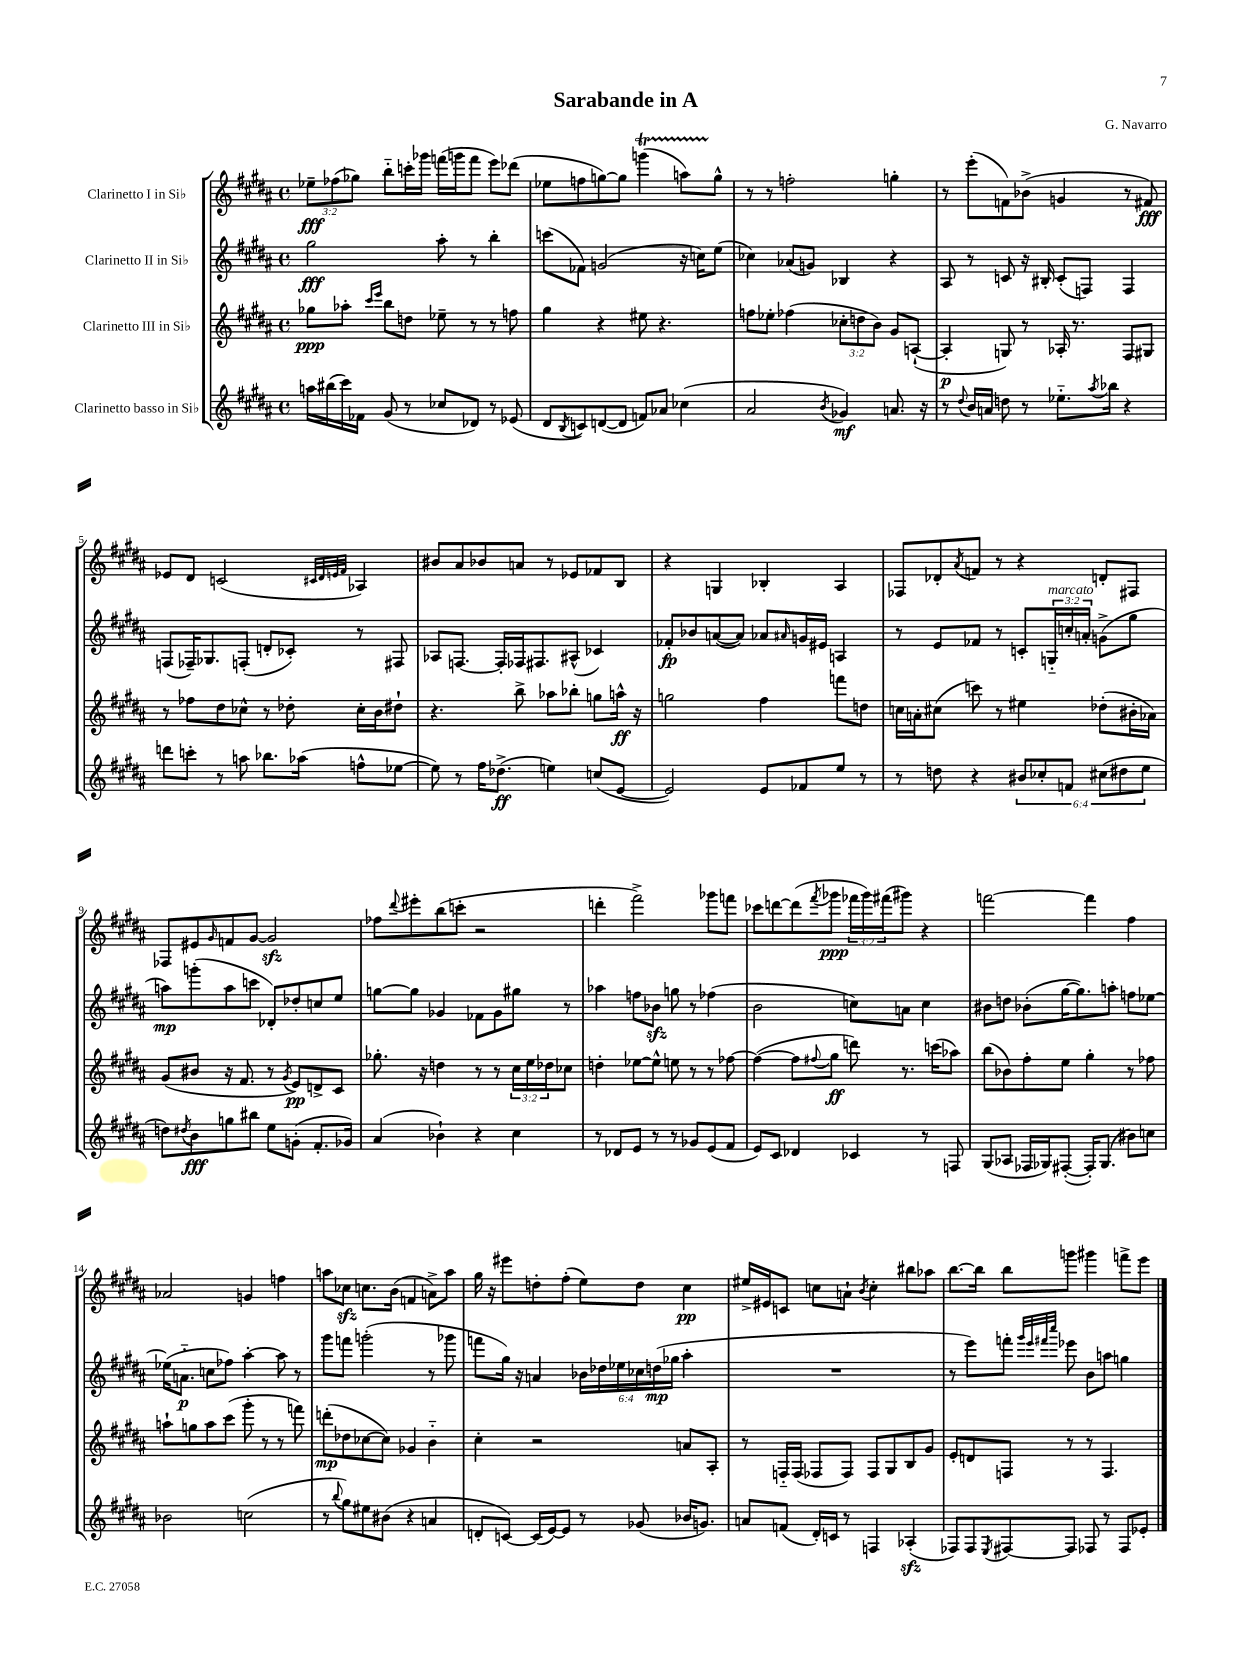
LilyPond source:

\header { title = "Sarabande in A" composer = "G. Navarro" }
<<
\new StaffGroup <<
\new Staff = "s0" \with { instrumentName = "Clarinetto I in Sib" } {
    \clef treble \key b \major \defaultTimeSignature \time 4/4 \override Staff.TupletNumber.text = #tuplet-number::calc-fraction-text
    \tuplet 3/2 { ees''8--\fff fes''8( ges''8) } b''8-_ c'''16-. ges'''16 f'''16( g'''16 f'''8 e'''8) des'''8( |
    ees''8 f''8 g''8~) g''8 g'''4\startTrillSpan( a''8) g''8-^\stopTrillSpan |
    r8 r8 f''2-. g''4-. |
    r8 e'''8-.( f'8) bes'8->( g'4 r8 fis'8\fff) |
    ees'8 dis'8 c'2( \grace { cis'32 dis'32 e'32 fis'32 } aes4) |
    bis'8 ais'8 bes'8 a'8 r8 ees'8 fes'8 b8 |
    r4 g4 bes4-. ais4 |
    fes8 des'8-. \acciaccatura { ais'8 } f'8 r8 r4 d'8-. fis8 |
    fes8 eis'8 \grace { gis'16 } f'8 gis'8~ gis'2\sfz |
    fes''8 \appoggiatura { dis'''8 } eis'''8-. b''8( c'''8-. r2 |
    d'''4-. fis'''2->) ges'''8 f'''8 |
    ces'''8 d'''8~ d'''8( \acciaccatura { fis'''8 } ges'''8\ppp \tuplet 3/2 { fes'''16 ges'''16) fis'''16( } gis'''8) r4 |
    f'''2~ f'''4 fis''4 |
    aes'2 g'4 f''4 |
    a''8 ces''8\sfz c''8. b'16( f'4 a'8->) a''8 |
    gis''16 r16 eis'''8 d''8-. fis''8-.( e''8) d''8 cis''4\pp |
    eis''16-> eis'16 c'8 c''8 a'8-! \acciaccatura { b'8 } c''4-. bis''8 aes''8 |
    b''8.~ b''16 b''8 g'''8 gis'''4 f'''8-> e'''8 \bar "|." |
}
\new Staff = "s1" \with { instrumentName = "Clarinetto II in Sib" } {
    \clef treble \key b \major \defaultTimeSignature \time 4/4 \override Staff.TupletNumber.text = #tuplet-number::calc-fraction-text
    gis''2\fff ais''8-. r8 b''4-. |
    c'''8( fes'8) g'2( r16 c''16) e''8( |
    ces''4) aes'8( g'8) bes4 r4 |
    ais8 r8 c'8 r16 bis16-. c'8-.( f8) f4 |
    f8( fes16--) ges8. f8-.( d'8-. ces'8-.) r8 fis8 |
    aes8 f8.~ f16-. fes16 fis8. ais8-^( ces'4) |
    fes'8-.\fp bes'8 a'8~( a'8) aes'8 \grace { ais'16 } g'16 eis'16 a4 |
    r8 e'8 fes'8 r8 c'8-. \tuplet 3/2 { g16-_^\markup { \italic "marcato" } c''16-. a'16-. } g'8->( gis''8 |
    a''8\mp) g'''8-.( a''8 c'''8 des'8-.) des''8-. c''8 e''8 |
    g''8~ g''8 ges'4 fes'8 ges'8 gis''8 r8 |
    aes''4 f''8 bes'8\sfz g''8 r8 fes''4( |
    b'2 c''8) a'8 c''4 |
    bis'8 d''8 bes'8-.( gis''16~ gis''8.) a''8-. f''8 ees''8~ |
    ees''16( a'8.-_\p c''8 fes''8) ais''4~-. ais''8 r8 |
    gis'''8 f'''8 g'''2-.( r8 ges'''8 |
    f'''8 gis''16) r16 a'4 \tuplet 6/4 { bes'16 des''16 ees''16 ces''16 d''16\mp( ges''16 } ais''4-. |
    R1 |
    r8 e'''8) f'''8-. \grace { gis'''32 e'''32 fis'''32 cis''''32 } ees'''8 b'8 a''8 g''4 \bar "|." |
}
\new Staff = "s2" \with { instrumentName = "Clarinetto III in Sib" } {
    \clef treble \key b \major \defaultTimeSignature \time 4/4 \override Staff.TupletNumber.text = #tuplet-number::calc-fraction-text
    ges''8\ppp aes''8-. \grace { cis'''16 e'''16 } b''8 d''8 ees''8-- r8 r8 f''8 |
    gis''4 r4 eis''8 r4. |
    f''8 ees''8-. fes''4( \tuplet 3/2 { ces''8-. d''8 b'8) } gis'8 a8~-!( |
    a4-.\p g8) r8 aes16-. r8. fis8 gis8 |
    r8 fes''8 dis''8 ces''8-^ r8 des''8-. ces''16-. b'16 dis''8-! |
    r4. b''8-> aes''8 bes''8-. g''8 a''16-^\ff r16 |
    g''2 fis''4 f'''8 d''8 |
    c''16 a'16-. cis''8( c'''8) r8 eis''4 des''8-.( bis'16-. aes'16) |
    gis'8( bis'8 r16 fis'8. r8 \acciaccatura { gis'8 } e'8\pp) d'8-> cis'8 |
    ges''8.-. r16 d''4 r8 r8 \tuplet 3/2 { cis''16 e''16 des''16 } ces''8 |
    d''4-. ees''8~ ees''8-^ e''8 r8 r8 fes''8~ |
    fes''4~( fes''8 \appoggiatura { fis''8 } gis''8\ff d'''8) r8. c'''16( aes''8) |
    b''8( bes'8) fis''8-. e''8 gis''4-. r8 fes''8 |
    a''8-! g''8 a''8 cis'''8( gis'''8-. r8 r8 f'''8) |
    d'''8-.\mp( des''8 ces''8~ ces''8) ges'4 b'4-_ |
    cis''4-. r2 a'8 ais8-. |
    r8 f16-_ f16( fes8 fes8) fes8 gis8 b8 gis'8 |
    e'8-. d'8 f8 r8 r8 f4. \bar "|." |
}
\new Staff = "s3" \with { instrumentName = "Clarinetto basso in Sib" } {
    \clef treble \key b \major \defaultTimeSignature \time 4/4 \override Staff.TupletNumber.text = #tuplet-number::calc-fraction-text
    a''16 bis''16( cis'''16) fes'16 gis'8( r8 ces''8 des'8) r8 ees'8( |
    dis'8 \acciaccatura { b8 } c'8) d'8~( d'8 f'8) aes'8 ces''4( |
    ais'2 \acciaccatura { b'8 } ges'4\mf) a'8. r16 |
    r8 \appoggiatura { dis''8 } b'16 a'16 d''8 r8 ees''8.-_ \acciaccatura { ais''8 } bes''16 r4 |
    d'''8 c'''8-. r8 a''8 bes''8. aes''16( f''8-^ ees''8~ |
    ees''8) r8 fis''16 des''8.->\ff( e''4) c''8( e'8~ |
    e'2) e'8 fes'8 e''8 r8 |
    r8 d''8 r4 \tuplet 6/4 { bis'8 ces''8-. f'8 cis''8( dis''8 e''8 } |
    d''8) \acciaccatura { dis''8 } b'8\fff g''8 bis''8 e''8 g'8-.( fis'8.-. ges'16) |
    ais'4( bes'4-!) r4 cis''4 |
    r8 des'8 e'8 r8 r8 ges'8 e'8( fis'8 |
    e'8) cis'8 des'4 ces'4 r8 f8 |
    gis8( aes8 fes16 ges16) fis8~-.( fis16-.) ges8.( bis'8) c''8 |
    bes'2 c''2( |
    r8 \appoggiatura { b''8 } gis''8) eis''8 bis'8( r4 a'4 |
    d'8-. c'8~) c'16( e'16~) e'8 r8 ges'8( bes'16 g'8.) |
    a'8 f'8( dis'16-.) c'16 r8 f4 aes4-.\sfz( |
    fes8) fes8 \acciaccatura { e8 } fis8~ fis8 fes8 r8 fes8 ees'8-. \bar "|." |
}
>>
>>
